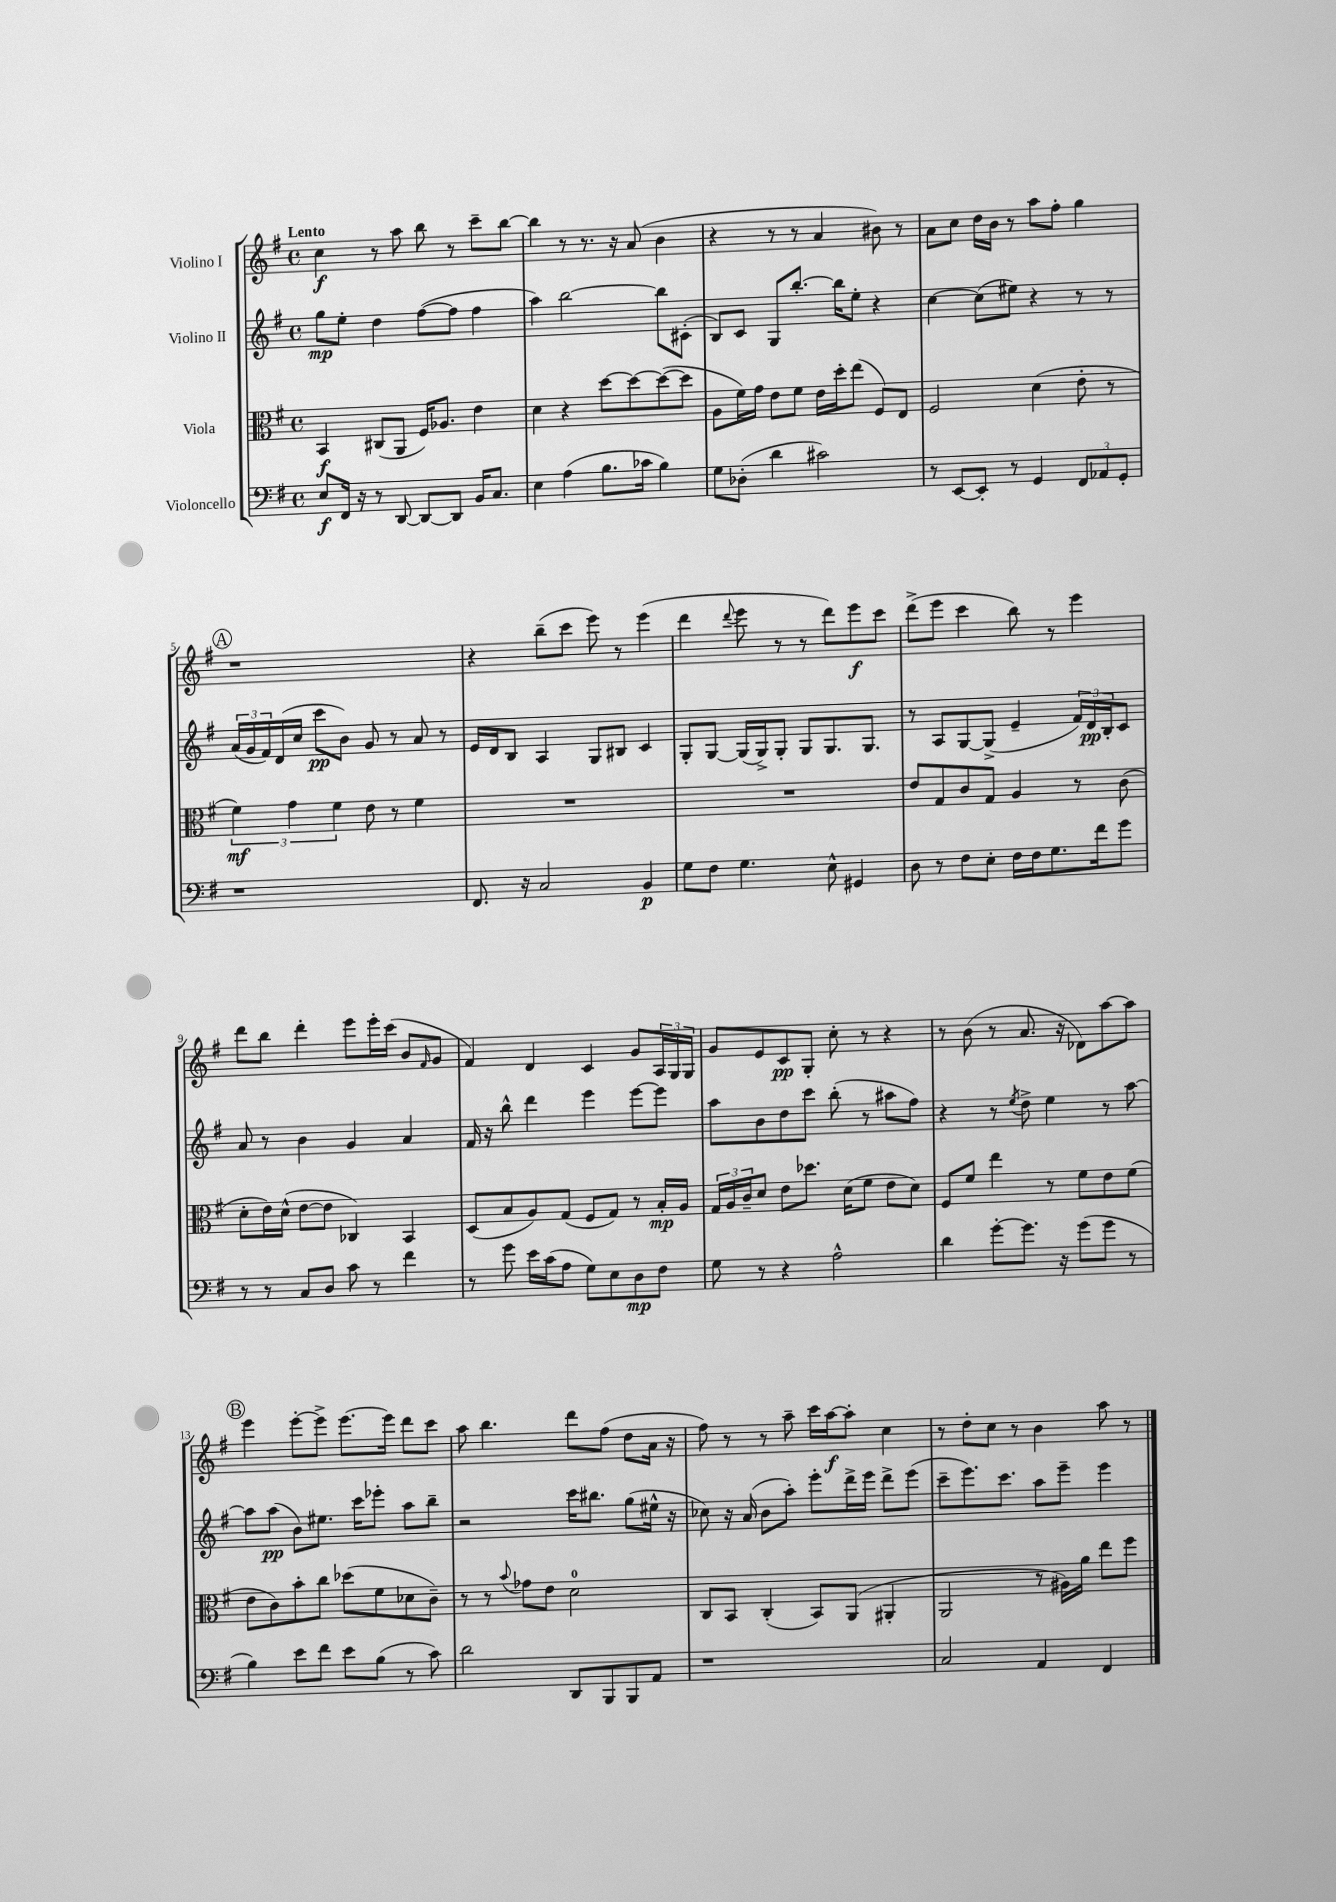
<<
\new StaffGroup <<
\new Staff = "s0" \with { instrumentName = "Violino I" } {
    \clef treble \key g \major \defaultTimeSignature \time 4/4 \tempo "Lento"
    c''4\f r8 a''8 b''8 r8 c'''8-- b''8~ |
    b''4 r8 r8. r16 a'8( b'4 |
    r4 r8 r8 a'4 bis'8) r8 |
    a'8 c''8 d''16 b'16 r8 a''8 fis''8-. g''4 |
    \mark \markup { \circle "A" } r1 |
    r4 b''8--( c'''8 e'''8) r8 e'''4( |
    d'''4 \appoggiatura { d'''8 } e'''8 r8 r8 d'''8) e'''8\f c'''8 |
    d'''8->( e'''8 c'''4 b''8) r8 e'''4 |
    d'''8 b''8 d'''4-. e'''8 e'''16-. c'''16( b'8 \grace { fis'16 } g'8 |
    fis'4) d'4 c'4 g'8 \tuplet 3/2 { a16 g16 g16 } |
    g'8 e'8 c'8\pp g8-. c''8-. r8 r4 |
    r8 b'8( r8 a'8. r16 des'8) a''8~ a''8 |
    \mark \markup { \circle "B" } e'''4 e'''8~-. e'''8-> e'''8.~ e'''16 d'''8 c'''8 |
    a''8 b''4. d'''8 fis''8( d''8 a'16 r16 |
    fis''8) r8 r8 a''8-- c'''16 a''16~\f a''8-. c''4 |
    r8 d''8-. c''8 r8 b'4 a''8 r8 \bar "|." |
}
\new Staff = "s1" \with { instrumentName = "Violino II" } {
    \clef treble \key g \major \defaultTimeSignature \time 4/4
    g''8\mp e''8-. d''4 fis''8~( fis''8 fis''4 |
    a''4) b''2~ b''8 cis'8-.( |
    b8) c'8 g8 b''8.~-. b''16 e''8-. r4 |
    c''4~ c''8( eis''8) r4 r8 r8 |
    \mark \markup { \circle "A" } \tuplet 3/2 { a'16( g'16 fis'16) } d'16( c''16 c'''8\pp b'8) g'8 r8 a'8 r8 |
    e'16 d'16 b8 a4 g8 bis8 c'4 |
    g8-. g8~ g16( g16->) g8-. g8 g8. g8. |
    r8 a8 g8~ g8->( e'4-- \tuplet 3/2 { fis'16) d'16\pp b16-. } c'8 |
    a'8 r8 b'4 g'4 a'4 |
    fis'16 r16 b''8-^ d'''4 e'''4 e'''8~ e'''8 |
    a''8 b'8 d''8 c'''8 b''8-.( r8 ais''8 fis''8) |
    r4 r8 \acciaccatura { e''8 } d''8-> e''4 r8 a''8~ |
    \mark \markup { \circle "B" } a''8 a''8\pp( b'8) eis''8. c'''16 ees'''8-. a''8 b''8-- |
    r2 c'''16 bis''8. g''8( eis''16-^ r16 |
    ces''8) r16 a'16( b'8 a''8-.) e'''8-. d'''16-> e'''16 d'''8-> e'''8( |
    c'''8-- e'''8.) c'''8. a''8 e'''8-- e'''4 \bar "|." |
}
\new Staff = "s2" \with { instrumentName = "Viola" } {
    \clef alto \key g \major \defaultTimeSignature \time 4/4
    b,4\f cis8( a,8 fis16) aes8. e'4 |
    d'4 r4 d''8~ d''8~ d''8~( d''8 |
    a8 fis'16) g'16 e'8 fis'8 e'16 d''16-. e''8( fis8) e8 |
    fis2 d'4( e'8-. r8 |
    \mark \markup { \circle "A" } \tuplet 3/2 { fis'4\mf) g'4 fis'4 } e'8 r8 fis'4 |
    R1 |
    R1 |
    e'8 g8 c'8 g8 a4 r8 c'8( |
    d'8-. e'16) d'16-^( e'8~ e'8 ces4) b,4 |
    d8( b8 a8) g8( fis8 g8) r8 b16-.\mp a16 |
    \tuplet 3/2 { g16 a16 c'16-- } d'8 e'8 des''8. d'16( fis'8 e'8 d'8) |
    fis8 fis'8 e''4 r8 fis'8 e'8 fis'8( |
    \mark \markup { \circle "B" } e'8 c'8) b'8-. c''8 des''8( fis'8 des'8 c'8--) |
    r8 r8 \appoggiatura { b'8 } ges'8 e'8 d'2-0 |
    c8 b,8 c4-.( b,8) a,8( ais,4-. |
    a,2 r8 ais16) a'16 e''8 fis''8 \bar "|." |
}
\new Staff = "s3" \with { instrumentName = "Violoncello" } {
    \clef bass \key g \major \defaultTimeSignature \time 4/4
    e8\f fis,16 r16 r8 d,8~ d,8~ d,8 b,16 c8. |
    e4 a4( b8. ces'16 b4) |
    g8 des8-.( d'4 cis'2) |
    r8 e,8~ e,8-. r8 g,4 \tuplet 3/2 { fis,8 aes,8 g,8-. } |
    \mark \markup { \circle "A" } r1 |
    fis,8. r16 c2 b,4\p |
    g8 fis8 g4. e8-^ gis,4 |
    d8 r8 fis8 e8-. fis16 fis16 g8. fis'16 g'8 |
    r8 r8 c8 d8 c'8 r8 fis'4 |
    r8 g'8 e'16 c'16( a8 g8) e8 d8\mp fis8 |
    g8 r8 r4 a2-^ |
    d'4 g'8~-. g'8. r16 g'8( g'8 r8 |
    \mark \markup { \circle "B" } b4) e'8 fis'8 e'8 b8( r8 c'8) |
    d'2 d,8 b,,8 b,,8 a,8 |
    r1 |
    c2 a,4 fis,4 \bar "|." |
}
>>
>>
